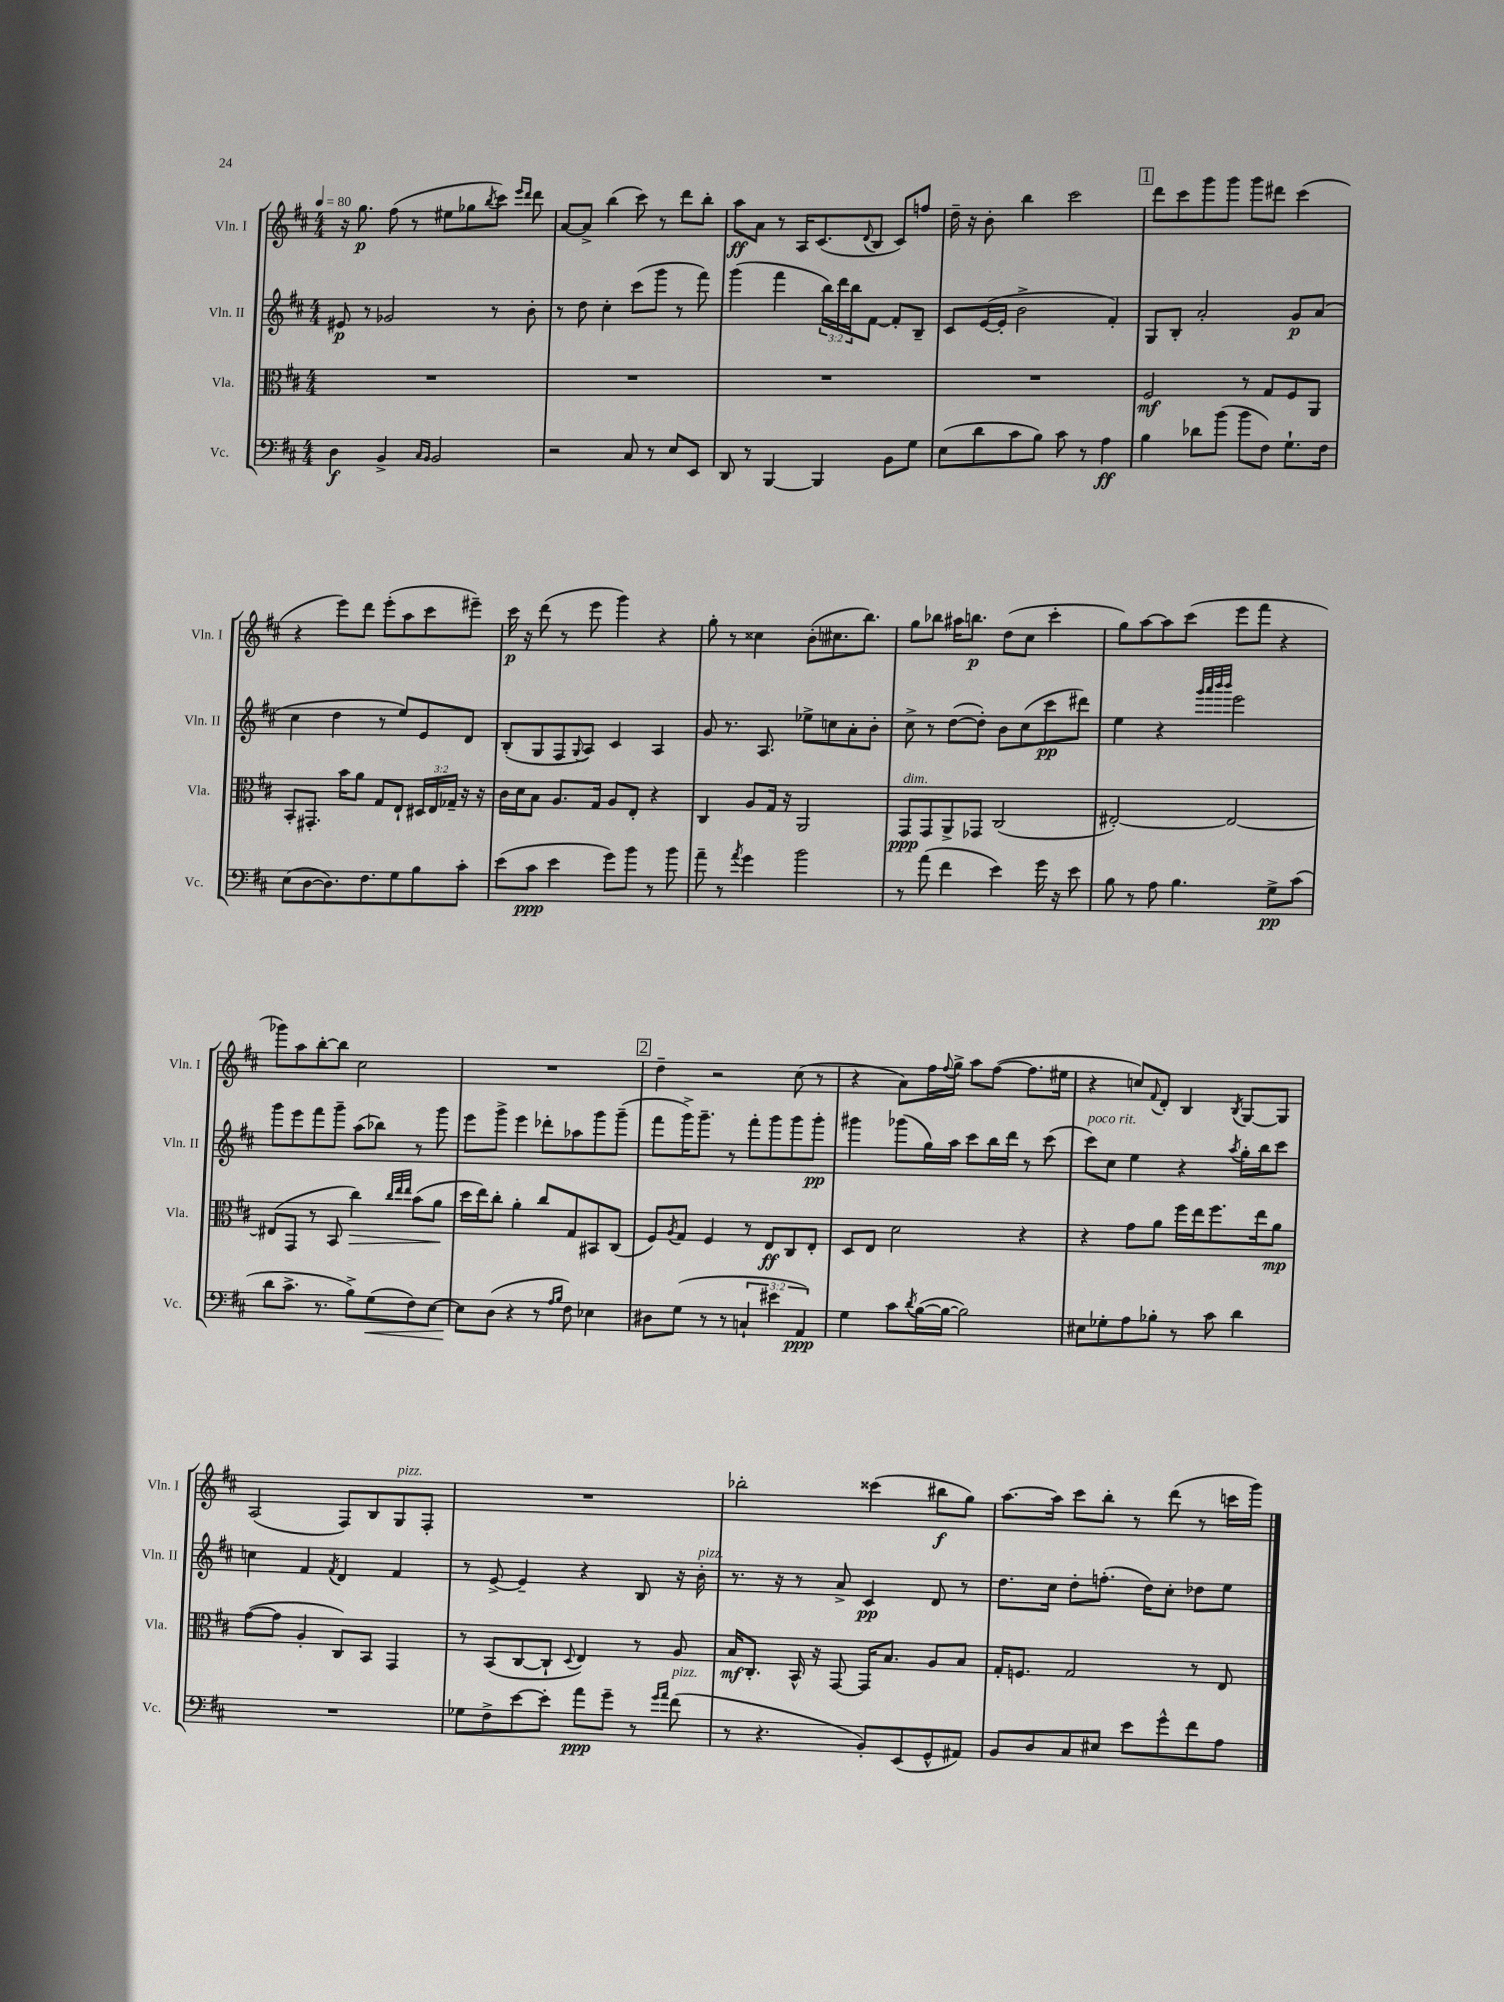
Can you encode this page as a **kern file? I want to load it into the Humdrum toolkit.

**kern	**kern	**kern	**kern
*staff4	*staff3	*staff2	*staff1
*clefF4	*clefC3	*clefG2	*clefG2
*k[f#c#]	*k[f#c#]	*k[f#c#]	*k[f#c#]
*M4/4	*M4/4	*M4/4	*M4/4
*MM80	*MM80	*MM80	*MM80
4D\	1r	8e#/	16r
.	.	.	8.gg\
.	.	8r	.
4BB^/	.	2g-/	(8ff#\
.	.	.	8r
16qqC#/LL	.	.	.
16qqBB/JJ	.	.	.
2BB/	.	.	8ee#\L
.	.	.	8gg-\
.	.	.	8qbb/
.	.	8r	8ccc#\J)
.	.	.	16qqeee/LL
.	.	.	16qqddd/JJ
.	.	8b'\	8ddd\
=	=	=	=
2r	1r	8r	[8a/L
.	.	8dd\	8a^/]J
.	.	4cc#'\	(4bb\
8C#/	.	(8ccc#\L	8ccc#\)
8r	.	8ggg\J	8r
8E/L	.	8r	8ddd\L
8EE/J	.	8fff#\)	8bb'\J
=	=	=	=
8DD/	1r	(4ggg\	8aa\L
8r	.	.	8a\J
[4BBB/	.	4fff#\	8r
.	.	.	16A/LK
.	.	.	(8.c#/
4BBB/]	.	24bb\LL)	.
.	.	24ddd\	.
.	.	24bb\J	.
.	.	.	8qqd/
.	.	[8f#\J	8B/J
8BB\L	.	8f#'/]L	8c#/L)
8G\J	.	8B~/J	8ff/J
=	=	=	=
(8E\L	1r	8c#/L	16dd~\
.	.	.	16r
8d\	.	([16e/L	8b'\
.	.	16e'/]JJ	.
8c#\	.	2b^\	4bb\
8B\J)	.	.	.
8c#\	.	.	2ccc#\
8r	.	.	.
4A\	.	4f#'/)	.
=	=	=	=
4B\	2F#/	8G/L	8ddd\L
.	.	8B'/J	8ccc#\
8d-\L	.	2a'/	8ggg\
(8b\J	.	.	8ggg\J
8b\L	8r	.	8ggg\L
8F#\J)	8G/L	.	8ddd#\J
8.G`\L	8F#/	8g/L	(4ccc#\
.	8AA/J	(8a/J	.
16F#\Jk	.	.	.
=	=	=	=
(8E\L	8BB'/L	4cc#\	4r
[8D\	8.GG#'/J	.	.
8.D\])	.	4dd\	8eee\L)
.	16b\LK	.	.
.	8a\J	.	8ddd\J
8.F#\	.	.	.
.	8G/L	8r	(8eee'\L
8G\	8E`/J	8ee/L)	8aa\
8B\	24D#/LL	8e/	8ccc#\
.	24E/	.	.
.	24G-~/JJ	.	.
8c#'\J	16r	8d/J	8eee#~\J)
.	16r	.	.
=	=	=	=
(8e\L	16c#\LL	(8B'/L	16ccc#\
.	16d\J	.	16r
8c#\J	8B\J	8G/	(8ddd\
4e\	8.A/L	8F#/	8r
.	.	8qqG/	.
.	.	8A/J)	8eee\
.	16G/Jk	.	.
8g\L)	8A/L	4c#/	4ggg\)
8b\J	8E'/J	.	.
8r	4r	4A/	4r
8b\	.	.	.
=	=	=	=
8a~\	4C#/	8g/	8gg'\
8r	.	8.r	8r
8qa/	.	.	.
4g\	8A/L	.	4cc##\
.	.	8.A/	.
.	16G/Jk	.	.
.	16r	.	.
2b\	2AA/	8ee-^\L	(8b'\L
.	.	8cc\	8.cc#\
.	.	8a'\	.
.	.	.	8.bb\J)
.	.	8b'\J	.
=	=	=	=
8r	8GG/L	8cc#^\	8gg\L
(8a\	8GG/	8r	8bb-\J
4f#\	8AA^/	([8dd\L	16aa#\LK
.	.	.	8.bb\J
.	8GG-/J	8dd'\]J)	.
4e\)	(2C#/	8b\L	(8dd\L
.	.	(8cc#\	8cc#\J
16g\	.	8ccc#\	4ccc#'\
16r	.	.	.
8e\	.	8ddd#\J)	.
=	=	=	=
8B\	[2E#'/)	4ee\	8gg\L)
8r	.	.	[8aa\
8A\	.	4r	8aa\]
4.B\	.	.	(8ccc#\J
.	.	32qqggg/LLL	.
.	.	32qqaaa/	.
.	.	32qqbbb/	.
.	.	32qqbbb/JJJ	.
.	2E#/_	2eee\	8eee\L
.	.	.	8fff#\J
8G^\L	.	.	4r
(8c#\J	.	.	.
=	=	=	=
8d\L	(8E#/]L	8ggg\L	8ggg-\L)
8.c#^\J	8GG/J	8eee\	8aa\
.	8r	8fff#\	[8bb'\
8.r	.	.	.
.	8BB/	8ggg~\J	8bb\]J
8B^\L)	4cc#\)	(8aa\L	2cc#\
(8G\	.	8bb-\J)	.
.	32qqcc#/LLL	.	.
.	32qqee/	.	.
.	32qqee/JJJ	.	.
8F#\)	(8b\L	8r	.
[8E\J	8a\J	8ggg\	.
=	=	=	=
8E\]L	16dd\LL	8eee\L	1r
.	16ee\J)	.	.
(8D\J	8cc#'\J	8ggg^\J	.
4r	4a'\	4eee\	.
8r	8cc#/L	8ddd-'\L	.
16qqA/LL	.	.	.
16qqB/JJ	.	.	.
8F#\)	8G/	8aa-\	.
4E-\	8BB#/	8ggg\	.
.	(8C#/J	(8ggg~\J	.
=	=	=	=
8D#\L	8F#/L)	8fff#\L	4dd~\
.	8qA/	.	.
(8G\J	8G/J	16ggg^\K)	.
.	.	8.ggg~\J	.
8r	4F#/	.	2r
8r	.	8r	.
6C`/	8r	8fff#'\L	.
.	8E/L	8ggg\	.
6e#\	.	.	.
.	8C#/	8ggg\	(8cc#\
6AA/)	.	.	.
.	8E'/J	8ggg'\J	8r
=	=	=	=
4G\	8D/L	4ggg#\	4r
.	8E/J	.	.
8c#\L	2d\	(8ggg-\L	8a\L)
8qd/	.	.	.
([16B\L	.	16gg\L)	16ff#\L
.	.	.	8qqff#/
16B\_JJ	.	16aa\JJ	16gg^\JJ
2B\])	.	8ccc#\L	8aa\L
.	.	16bb\L	([8ff#\J
.	.	16ddd\JJ	.
.	4r	8r	8.ff#\]L
.	.	(8ccc#\	.
.	.	.	16ee#\Jk
=	=	=	=
8E#\L	4r	8ccc#\L)	4r
8G-'\	.	8cc#\J	.
8A\	8g\L	4ee\	8cc/L)
.	.	.	8qqf#/
8B-'\J	8a\J	.	8d'/J
8r	16ff#\LL	4r	4B/
.	16ee\J	.	.
8c#\	8.ff#\	.	.
.	.	8qaa/	8qB/
4d\	.	16gg'\LL	[8G/L
.	16ee\k	16bb\J	.
.	8a\J	8ccc#\J	8G/]J
=	=	=	=
1r	([8g\L	4cc\	(2A/
.	8g\]J	.	.
.	4A'/	4f#/	.
.	.	8qf#/	.
.	8C#/L)	4d/	8F#/L)
.	8BB/J	.	8B/
.	4GG/	4f#/	8G/
.	.	.	8F#'/J
=	=	=	=
8G-\L	8r	8r	1r
8F#^\	(8BB/L	[8e^/	.
[8e\	[8C#/	4e~/]	.
8e'\]J	8C#`/]J	.	.
.	8qqD/	.	.
8a\L	4E/)	4r	.
8g~\J	.	.	.
8r	8r	8B/	.
16qqg/LL	.	.	.
16qqa/JJ	.	.	.
(8f#\	8A/	16r	.
.	.	16b'\	.
=	=	=	=
8r	16B/LK	8.r	2bb-'\
.	8.C#'/J	.	.
4.r	.	.	.
.	.	16r	.
.	16BB^^/	8r	.
.	16r	.	.
.	[8GG/	8a^/	.
8BB'/L)	16GG/]LK	4c#/	(4ccc##\
.	8.B/J	.	.
(8EE/	.	.	.
8GG^^/	8A/L	8d/	8bb#\L
8AA#/J)	8B/J	8r	8gg\J)
=	=	=	=
8BB/L	16G'/LK	8.dd\L	[8.aa\L
.	8.F/J	.	.
8D/	.	.	.
.	.	16cc#\Jk	16aa\]Jk
8C#/	2G/	8dd'\L	8ccc#\L
8E#/J	.	(8.ff'\J	8bb'\J
8e\L	.	.	8r
.	.	16dd\LK)	.
8g^^\	.	8cc#'\J	(8ddd\
8f#\	8r	8dd-\L	8r
8A\J	8E/	8ee\J	16ccc\LL
.	.	.	16ggg\JJ)
==	==	==	==
*-	*-	*-	*-
